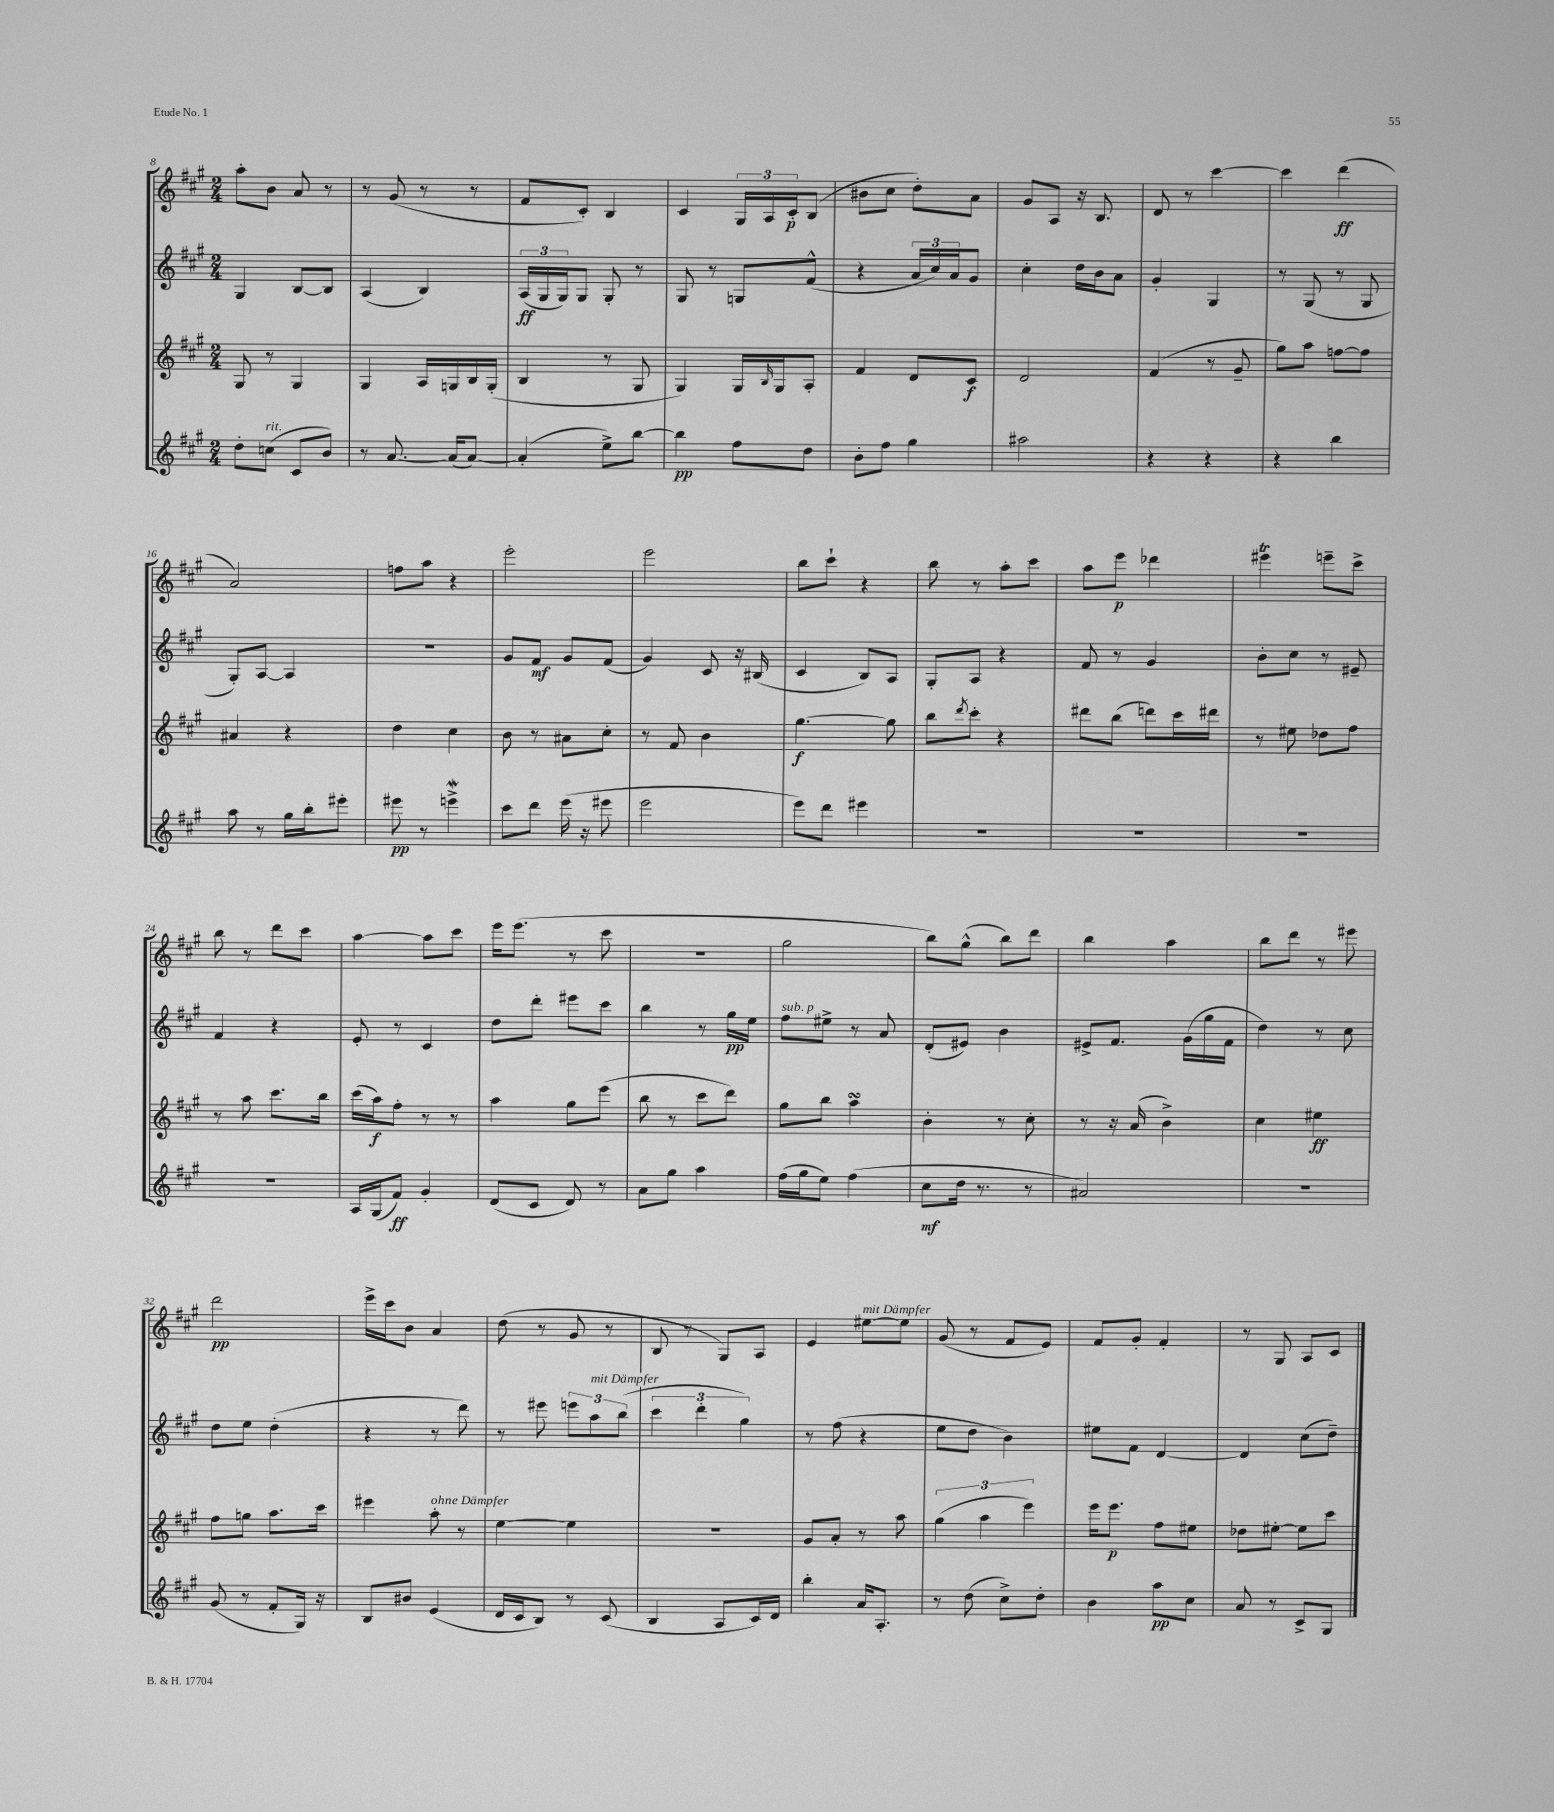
<<
\new StaffGroup <<
\new Staff = "s0" {
    \clef treble \key a \major \numericTimeSignature \time 2/4
    a''8-. b'8 a'8 r8 |
    r8 gis'8( r8 r8 |
    fis'8 cis'8-.) b4 |
    cis'4 \tuplet 3/2 { gis16 a16 cis'16-.\p } b8( |
    bis'8 cis''8 d''8-.) a'8 |
    gis'8 a8 r16 b8. |
    d'8 r8 cis'''4~ |
    cis'''4 d'''4\ff( |
    a'2) |
    f''8 a''8 r4 |
    e'''2-. |
    e'''2 |
    b''8 cis'''8-! r4 |
    b''8 r8 a''8-. cis'''8 |
    a''8 e'''8\p des'''4 |
    eis'''4\trill e'''8-- cis'''8-> |
    b''8 r8 d'''8 cis'''8 |
    a''4~ a''8 cis'''8 |
    e'''16 e'''8.( r8 cis'''8 |
    R2 |
    gis''2 |
    b''8) gis''8-^( b''8) d'''8 |
    b''4 a''4 |
    b''8 d'''8 r8 eis'''8 |
    d'''2\pp |
    e'''16-> cis'''16 b'8 a'4 |
    d''8( r8 gis'8 r8 |
    b8 r8 gis8) a8 |
    e'4 eis''8~^\markup { \italic "mit Dämpfer" } eis''8 |
    gis'8( r8 fis'8 e'8) |
    fis'8 gis'8-. fis'4-. |
    r8 gis8 a8 cis'8 \bar "|." |
}
\new Staff = "s1" {
    \clef treble \key a \major \numericTimeSignature \time 2/4
    gis4 b8~ b8 |
    a4( b4) |
    \tuplet 3/2 { a16\ff( gis16 gis16) } gis8 gis8-. r8 |
    gis8 r8 g8 fis'8-^( |
    r4 \tuplet 3/2 { a'16 cis''16) a'16 } gis'8 |
    cis''4-. d''16 b'16 a'8 |
    gis'4-. gis4 |
    r8 gis8( r8 gis8 |
    gis8-.) a8~ a4 |
    r2 |
    gis'8 fis'8\mf gis'8 fis'8( |
    gis'4) cis'8 r16 bis16( |
    cis'4 b8) a8 |
    gis8-. a8 r4 |
    fis'8 r8 gis'4 |
    b'8-. cis''8 r8 eis'8-- |
    fis'4 r4 |
    e'8-. r8 cis'4 |
    d''8 d'''8-. eis'''8 cis'''8 |
    b''4 r8 gis''16\pp e''16 |
    fis''8^\markup { \italic "sub. p" } eis''8-> r8 a'8 |
    d'8-.( eis'8) b'4 |
    eis'8-> fis'8. gis'16( gis''16 fis'16 |
    d''4) r8 cis''8 |
    d''8 e''8 d''4-.( |
    r4 r8 d'''8) |
    r8 eis'''8 \tuplet 3/2 { e'''8 a''8^\markup { \italic "mit Dämpfer" } b''8( } |
    \tuplet 3/2 { cis'''4 d'''4-. gis''4) } |
    r8 fis''8( r4 |
    e''8 d''8 b'4) |
    eis''8 fis'8 d'4~ |
    d'4 cis''8( d''8--) \bar "|." |
}
\new Staff = "s2" {
    \clef treble \key a \major \numericTimeSignature \time 2/4
    gis8 r8 gis4 |
    gis4 a16 g16 b16 g16-.( |
    b4 r8 gis8 |
    gis4) gis16 \grace { b16 } gis16 a8-. |
    fis'4 d'8 cis'8\f |
    d'2 |
    fis'4( r8 gis'8-- |
    gis''8) a''8 f''8~ f''8 |
    ais'4 r4 |
    d''4 cis''4 |
    b'8 r8 ais'8 cis''8-. |
    r8 fis'8 b'4 |
    gis''4.~\f gis''8 |
    b''8 \acciaccatura { d'''8 } cis'''8-. r4 |
    dis'''8 b''8( d'''8) cis'''16 dis'''16 |
    r8 eis''8 des''8 fis''8 |
    r8 a''8 cis'''8. b''16 |
    cis'''16( a''16\f) fis''8-. r8 r8 |
    a''4 gis''8 e'''8( |
    b''8 r8 cis'''8 d'''8) |
    gis''8 b''8 a''4\turn |
    b'4-. r8 cis''8-. |
    r8 r16 a'16( b'4->) |
    cis''4 eis''4\ff |
    fis''8 g''8 a''8. cis'''16 |
    eis'''4 a''8-.^\markup { \italic "ohne Dämpfer" } r8 |
    e''4~ e''4 |
    R2 |
    gis'8 a'8-. r8 a''8 |
    \tuplet 3/2 { gis''4( a''4 e'''4) } |
    e'''16 e'''8.\p fis''8 eis''8 |
    des''8 eis''8~-. eis''8 cis'''8 \bar "|." |
}
\new Staff = "s3" {
    \clef treble \key a \major \numericTimeSignature \time 2/4
    d''8-. c''8^\markup { \italic "rit." }( cis'8 b'8) |
    r8 a'8.~ a'16( a'8~) |
    a'4-.( e''8->) b''8~ |
    b''4\pp fis''8 d''8 |
    b'8-. fis''8 gis''4 |
    ais''2 |
    r4 r4 |
    r4 b''4 |
    a''8 r8 gis''16 b''16-. eis'''8-. |
    eis'''8\pp r8 e'''4->\mordent |
    cis'''8 d'''8 e'''16( r16 eis'''8 |
    e'''2 |
    e'''8) d'''8 eis'''4 |
    R2 |
    R2 |
    R2 |
    R2 |
    a16 gis16( fis'8\ff) gis'4-. |
    d'8( cis'8 d'8) r8 |
    a'8 gis''8 a''4 |
    fis''16( gis''16 e''8) fis''4( |
    cis''8\mf d''16 r8. r8 |
    ais'2) |
    R2 |
    gis'8( r8 fis'8-. gis16) r16 |
    b8 bis'8 e'4( |
    d'16 cis'16 b8) r8 cis'8( |
    b4 a8 cis'16) d'16 |
    b''4-. a'16 a8.-. |
    r8 d''8( cis''8->) d''8-. |
    b'4 a''8\pp cis''8 |
    a'8 r8 cis'8-> gis8 \bar "|." |
}
>>
>>
\layout { \context { \Score currentBarNumber = #8 } }
